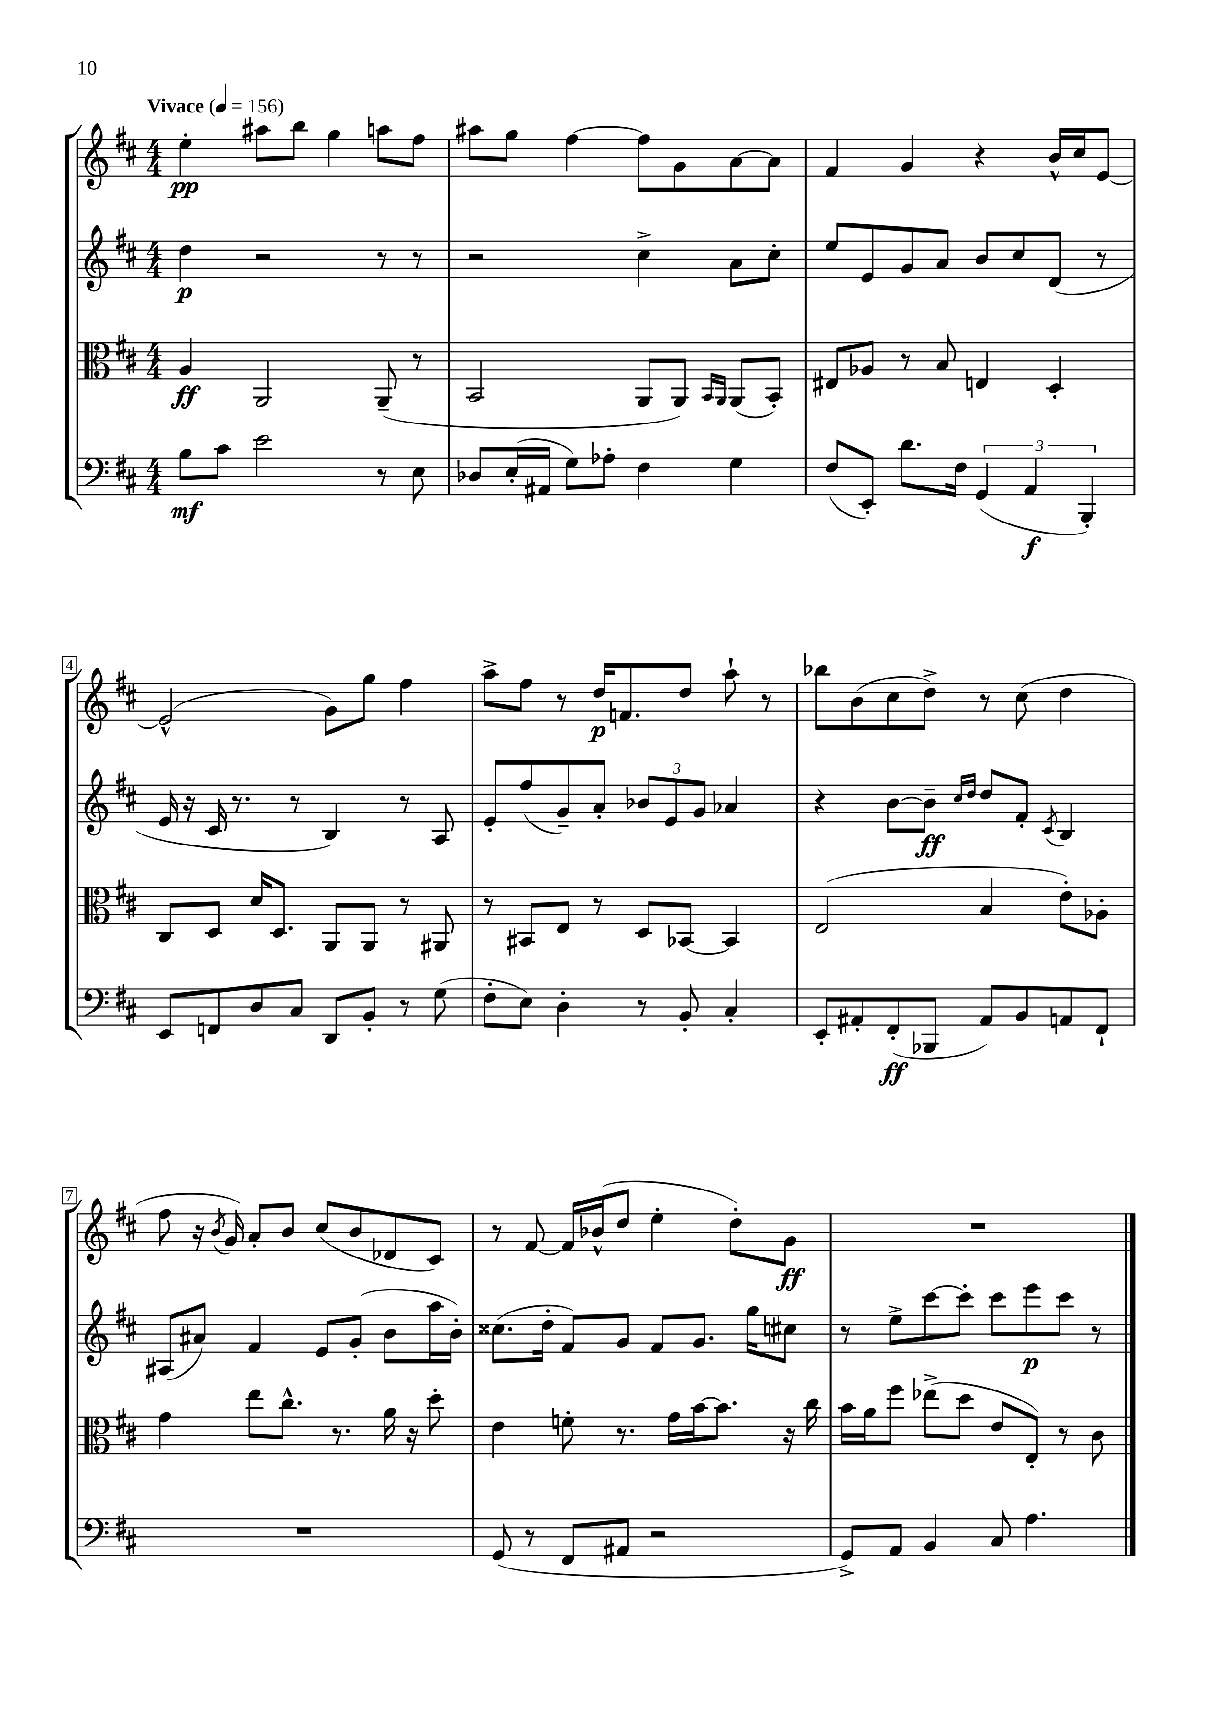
<<
\new StaffGroup <<
\new Staff = "s0" {
    \clef treble \key d \major \numericTimeSignature \time 4/4 \tempo "Vivace" 4 = 156
    e''4-.\pp ais''8 b''8 g''4 a''8 fis''8 |
    ais''8 g''8 fis''4~ fis''8 g'8 a'8~ a'8 |
    fis'4 g'4 r4 b'16-^ cis''16 e'8~ |
    e'2-^( g'8) g''8 fis''4 |
    a''8-> fis''8 r8 d''16\p f'8. d''8 a''8-! r8 |
    bes''8 b'8( cis''8 d''8->) r8 cis''8( d''4 |
    fis''8 r16 \acciaccatura { b'8 } g'16) a'8-. b'8 cis''8( b'8 des'8 cis'8) |
    r8 fis'8~ fis'16 bes'16-^( d''8 e''4-. d''8-.) g'8\ff |
    R1 \bar "|." |
}
\new Staff = "s1" {
    \clef treble \key d \major \numericTimeSignature \time 4/4
    d''4\p r2 r8 r8 |
    r2 cis''4-> a'8 cis''8-. |
    e''8 e'8 g'8 a'8 b'8 cis''8 d'8( r8 |
    e'16 r16 cis'16 r8. r8 b4) r8 a8 |
    e'8-. fis''8( g'8--) a'8-. \tuplet 3/2 { bes'8 e'8 g'8 } aes'4 |
    r4 b'8~ b'8--\ff \grace { cis''16 d''16 } d''8 fis'8-. \acciaccatura { cis'8 } b4 |
    ais8( ais'8) fis'4 e'8 g'8-.( b'8 a''16 b'16-.) |
    cisis''8.( d''16-. fis'8) g'8 fis'8 g'8. g''16 cis''8 |
    r8 e''8-> cis'''8~ cis'''8-. cis'''8 e'''8\p cis'''8 r8 \bar "|." |
}
\new Staff = "s2" {
    \clef alto \key d \major \numericTimeSignature \time 4/4
    a4\ff a,2 a,8--( r8 |
    b,2 a,8 a,8) \grace { b,16 a,16 } a,8( b,8-.) |
    eis8 aes8 r8 b8 e4 d4-. |
    cis8 d8 d'16 d8. a,8 a,8 r8 ais,8 |
    r8 bis,8 e8 r8 d8 bes,8~ bes,4 |
    e2( b4 e'8-.) aes8-. |
    g'4 e''8 cis''8.-^ r8. a'16 r16 d''8-. |
    e'4 f'8-. r8. g'16 b'16~ b'8. r16 cis''16 |
    b'16 a'16 fis''8 ees''8->( d''8 e'8 e8-.) r8 cis'8 \bar "|." |
}
\new Staff = "s3" {
    \clef bass \key d \major \numericTimeSignature \time 4/4
    b8\mf cis'8 e'2 r8 e8 |
    des8 e16-.( ais,16 g8) aes8-. fis4 g4 |
    fis8( e,8-.) d'8. fis16 \tuplet 3/2 { g,4( a,4\f b,,4-.) } |
    e,8 f,8 d8 cis8 d,8 b,8-. r8 g8( |
    fis8-. e8) d4-. r8 b,8-. cis4-. |
    e,8-. ais,8-. fis,8-.\ff( bes,,8 ais,8) b,8 a,8 fis,8-! |
    R1 |
    g,8( r8 fis,8 ais,8 r2 |
    g,8->) a,8 b,4 cis8 a4. \bar "|." |
}
>>
>>
\layout { \context { \Score \override BarNumber.stencil = #(make-stencil-boxer 0.1 0.3 ly:text-interface::print) } }
